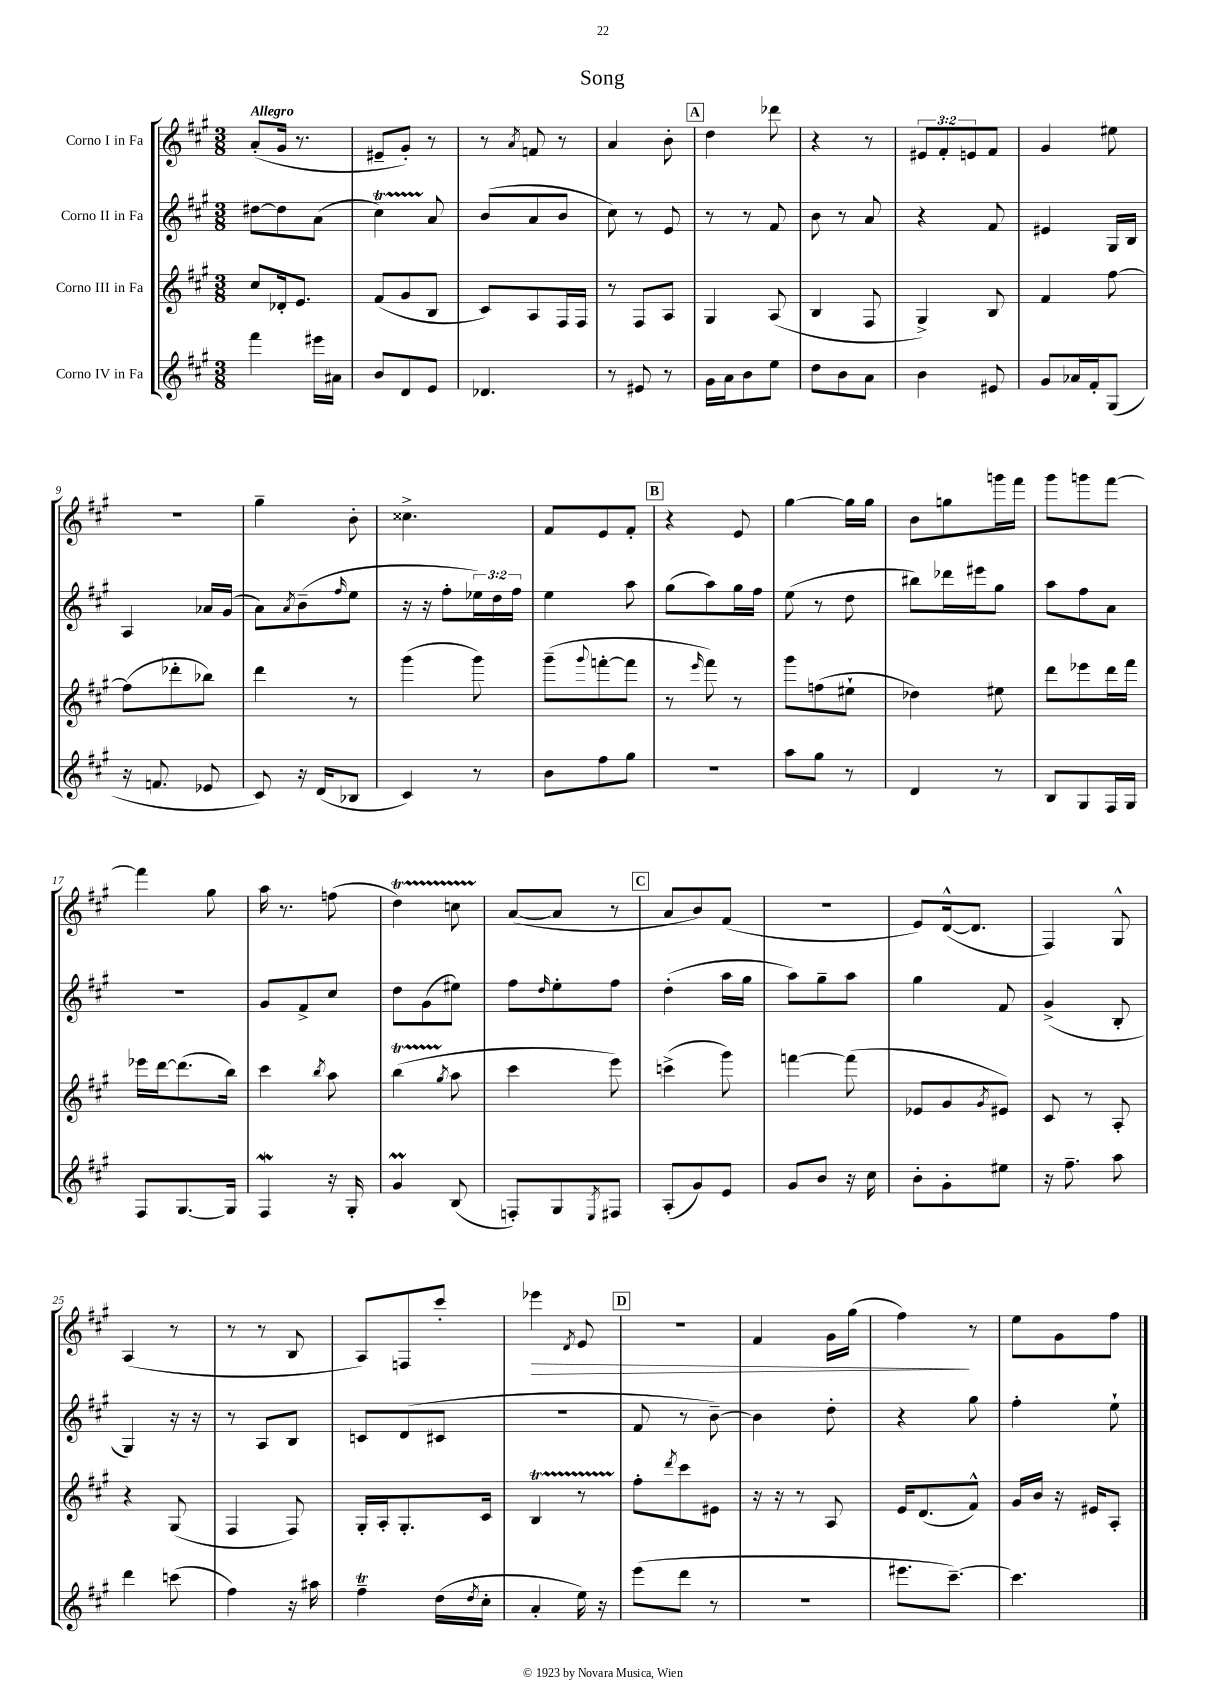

**kern	**kern	**kern	**kern
*staff4	*staff3	*staff2	*staff1
*clefG2	*clefG2	*clefG2	*clefG2
*k[f#c#g#]	*k[f#c#g#]	*k[f#c#g#]	*k[f#c#g#]
*M3/8	*M3/8	*M3/8	*M3/8
4fff#	8cc#	[8dd#	(8a'
.	16d-'	8dd#]	16g#
.	8.e	.	8.r
16eee#	.	(8a	.
16a#	.	.	.
=	=	=	=
8b	(8f#	4cc#)	8e#~
8d	8g#	.	8g#')
8e	8B	8a	8r
=	=	=	=
4.d-	8c#)	(8b	8r
.	.	.	8qa
.	8A	8a	8f
.	16F#	8b	8r
.	16F#	.	.
=	=	=	=
8r	8r	8cc#)	4a
8e#	8F#	8r	.
8r	8A	8e	8b'
=	=	=	=
16g#	4G#	8r	4dd
16a	.	.	.
8b	.	8r	.
8ee	(8A	8f#	8ddd-
=	=	=	=
8dd	4B	8b	4r
8b	.	8r	.
8a	8F#	8a	8r
=	=	=	=
4b	4G#^)	4r	12e#
.	.	.	12f#'
.	.	.	12e
8e#	8B	8f#	8f#
=	=	=	=
8g#	4f#	4e#	4g#
16a-	.	.	.
16f#'	.	.	.
(8G#	[8ff#	16G#	8ee#
.	.	16B	.
=	=	=	=
16r	(8ff#]	4A	4.r
8.f	.	.	.
.	8ddd-'	.	.
8e-	8bb-)	16a-	.
.	.	(16g#	.
=	=	=	=
8c#)	4ddd	8a)	4gg#~
.	.	8qa	.
16r	.	(8b~	.
(16d	.	.	.
.	.	16qqff#	.
8B-	8r	8ee	8b'
=	=	=	=
4c#)	(4ggg#	16r	4.cc##^
.	.	16r	.
.	.	8ff#'	.
8r	8ggg#)	24ee-)	.
.	.	24dd	.
.	.	24ff#	.
=	=	=	=
8b	(8ggg#~	4ee	8f#
.	8qqggg#	.	.
8ff#	[8fff'	.	8e
8gg#	8fff]	8aa	8f#'
=	=	=	=
4.r	8r	(8gg#	4r
.	16qqeee	.	.
.	8fff#)	8aa)	.
.	8r	16gg#	8e
.	.	16ff#	.
=	=	=	=
8aa	8ggg#	(8ee	[4gg#
8gg#	(8ff	8r	.
8r	8ee#`	8dd	16gg#]
.	.	.	16gg#
=	=	=	=
4d	4dd-)	8bb#)	8b
.	.	16ddd-	8gg
.	.	16eee#	.
8r	8ee#	8gg#	16ggg
.	.	.	16fff#
=	=	=	=
8B	8ddd	8aa	8ggg#
8G#	8eee-	8ff#	8ggg
16F#	16ddd	8a	[8fff#
16G#	16fff#	.	.
=	=	=	=
8F#	16eee-	4.r	4fff#]
.	[16ddd	.	.
[8.G#	(8.ddd]	.	.
.	.	.	8gg#
16G#]	16bb)	.	.
=	=	=	=
4F#	4ccc#	8g#	16aa
.	.	.	8.r
.	.	8f#^	.
.	8qbb	.	.
16r	8aa	8cc#	(8ff
16G#'	.	.	.
=	=	=	=
4g#	(4bb	8dd	4dd)
.	.	(8g#	.
.	8qgg#	.	.
(8B	8aa	8ee#)	8cc
=	=	=	=
8F')	4ccc#	8ff#	([8a
.	.	16qqdd	.
8G#	.	8ee'	8a]
8qE	.	.	.
8F#	8eee)	8ff#	8r
=	=	=	=
(8A'	(4ccc^	(4dd'	8a
8g#)	.	.	8b)
8e	8ggg#)	16aa	(8f#
.	.	16gg#	.
=	=	=	=
8g#	[4fff	8aa)	4.r
8b	.	8gg#~	.
16r	(8fff]	8aa	.
16cc#	.	.	.
=	=	=	=
8b'	8e-	4gg#	8e)
8g#'	8g#	.	([16d^^
.	.	.	8.d]
.	8qg#	.	.
8ee#	8e#)	8f#	.
=	=	=	=
16r	8c#	(4g#^	4F#)
8.ff#~	.	.	.
.	8r	.	.
8aa	8A'	8B'	8G#^^
=	=	=	=
4ddd	4r	4G#)	(4A
(8ccc	(8G#	16r	8r
.	.	16r	.
=	=	=	=
4ff#)	4F#	8r	8r
.	.	8A	8r
16r	8F#)	8B	8B
16aa#	.	.	.
=	=	=	=
4ff#~	16G#'	8c	8A)
.	16A'	.	.
.	8.G#'	(8d	8F
(16dd	.	8c#	8ccc#'
8qdd	.	.	.
16cc#'	16c#	.	.
=	=	=	=
4a'	4B	4.r	4eee-
.	.	.	8qd
16ee)	8r	.	8e
16r	.	.	.
=	=	=	=
(8eee	8ff#'	8f#	4.r
.	8qddd	.	.
8ddd	8ccc#	8r	.
8r	8e#	[8b~)	.
=	=	=	=
4.r	16r	4b]	4f#
.	16r	.	.
.	8r	.	.
.	8A	8dd'	16g#
.	.	.	(16gg#
=	=	=	=
8.eee#	16e	4r	4ff#)
.	(8.d	.	.
[8.ccc#~)	.	.	.
.	8f#^^)	8gg#	8r
=	=	=	=
4.ccc#]	16g#	4ff#'	8ee
.	16b	.	.
.	16r	.	8g#
.	16e#	.	.
.	8A'	8ee`	8ff#
==	==	==	==
*-	*-	*-	*-
